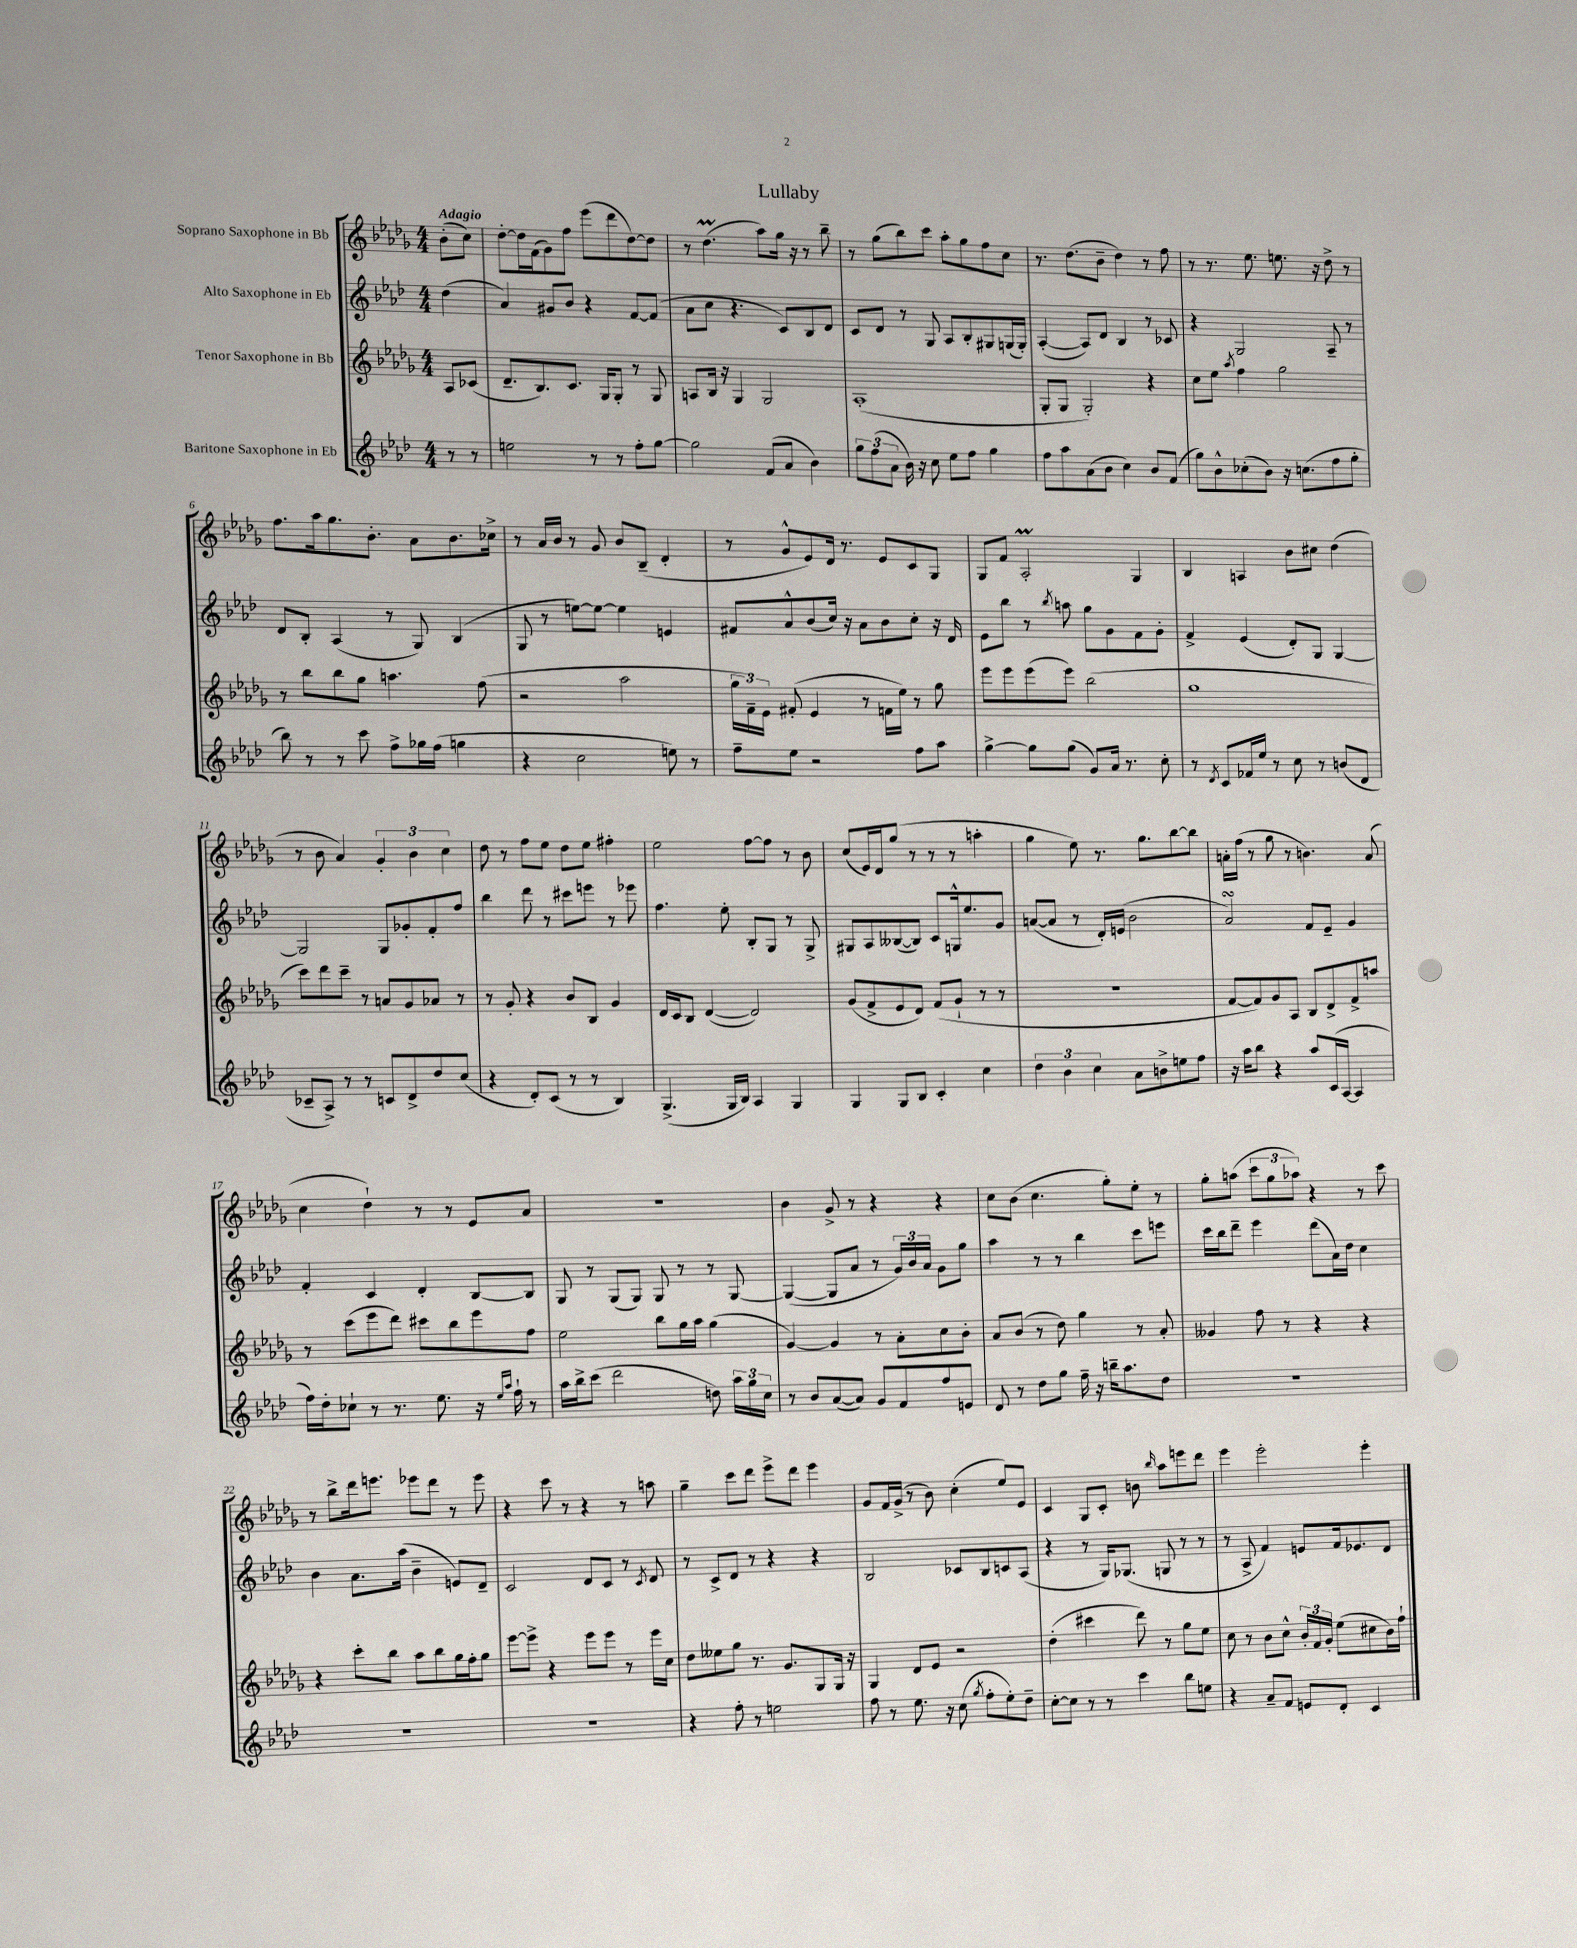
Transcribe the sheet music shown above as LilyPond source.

\header { title = "Lullaby" }
<<
\new StaffGroup <<
\new Staff = "s0" \with { instrumentName = "Soprano Saxophone in Bb" } {
    \clef treble \key des \major \numericTimeSignature \time 4/4 \partial 4 \tempo "Adagio"
    \autoBeamOff bes'8[-.( c''8]) |
    des''8[~-. des''16 f'16( ges'8) f''8] ees'''8[( des'''8 des''8~) des''8] |
    r8 des''4.\prall( aes''8[) ges''16] r16 r8 bes''8-- |
    r8 ges''8[( bes''8) c'''8] aes''8[-. ges''8 f''8 c''8] |
    r8. des''8.[( bes'8]-- des''4) r8 f''8 |
    r8 r8. ees''8. e''8. r16 des''8-> r8 |
    f''8.[ aes''16 ges''8. bes'8.]-. aes'8[ bes'8. ces''16]-> |
    r8 aes'16[ bes'16] r8 ges'8 bes'8[ bes8]--( des'4-. |
    r8 ges'8[-^ ees'8) des'16] r8. ees'8[ c'8 ges8] |
    ges8[ f'8] aes2-.\prall ges4 |
    bes4 a4 bes'8[ cis''8] des''4( |
    r8 bes'8 aes'4) \tuplet 3/2 { ges'4-. bes'4 c''4 } |
    des''8 r8 f''8[ ees''8] des''8[ ees''8] fis''4-. |
    ees''2 f''8[~ f''8] r8 bes'8 |
    c''8[( ees'16) des'16 ges''8]( r8 r8 r8 a''4-. |
    ges''4 ees''8) r8. ges''8.[ bes''8~ bes''8] |
    a'16[-. f''16]( r8 ges''8 r8 b'4.) a'8( |
    c''4 des''4-!) r8 r8 ees'8[ aes'8] |
    R1 |
    bes'4 ges'8-> r8 r4 r4 |
    c''8[ bes'8]( c''4. ges''8[-.) ees''8]-. r8 |
    ges''8[-. a''8]( \tuplet 3/2 { c'''8[ ges''8 aes''8]) } r4 r8 c'''8 |
    r8 bes''8[-> des'''16 e'''8.] ees'''8[ des'''8] r8 ees'''8 |
    r4 c'''8 r8 r4 r8 a''8 |
    ges''4-- c'''8[ des'''8] ees'''8[-> des'''8] ees'''4 |
    ges'8[ f'16 ges'16]->( r8 bes'8) c''4-.( ees''8[) ees'8] |
    c'4 ges8[ c'8]-. b'8 \grace { bes''16 } aes''8[ e'''8 des'''8] |
    ees'''4 ees'''2-. ees'''4-. \bar "|." |
}
\new Staff = "s1" \with { instrumentName = "Alto Saxophone in Eb" } {
    \clef treble \key aes \major \numericTimeSignature \time 4/4 \partial 4
    \autoBeamOff des''4( |
    aes'4) gis'8[ bes'8] r4 f'8[~ f'8]( |
    aes'8[ c''8] r4. c'8[) bes8 des'8] |
    c'8[ des'8] r8 g8 aes8[ bes8-. gis8 g16( g16]-.) |
    aes4~-.( aes8[) des'8] bes4 r8 ces'8 |
    r4 g2 aes8-- r8 |
    des'8[ bes8]-. aes4( r8 g8) bes4( |
    g8 r8 e''8[~) e''8]~ e''4 e'4 |
    fis'8[ aes'8-^ bes'8( c''16]) r16 aes'8[ bes'8 c''8]-. r16 des'16 |
    ees'8[ bes''8] r8 \acciaccatura { bes''8 } a''8 g''8[ g'8 f'8 g'8]-. |
    f'4-> ees'4( des'8[-.) g8] g4~ |
    g2 g8[ ges'8-. f'8-. f''8] |
    bes''4 des'''8 r8 cis'''8[ e'''8] r8 ees'''8 |
    f''4. ees''8-. bes8[-. g8] r8 g8-> |
    gis8[ aes8 beses8~( beses8]) c'8[ g16-^ ees''8. g'8] |
    a'8[~( a'8] r8 des'16[-.) e'16]( bes'2 |
    aes'2\turn) f'8[ ees'8]-- g'4 |
    f'4-. c'4 des'4-. bes8[~ bes8] |
    g8 r8 g8[( g8]) g8 r8 r8 g8~ |
    g4~( g8[ aes'8] r8 \tuplet 3/2 { g'16[) bes'16 aes'16] } g'8[ g''8] |
    aes''4 r8 r8 bes''4 c'''8[ e'''8] |
    c'''16[ bes''16 des'''8]-- ees'''4 des'''8[( aes'16) des''16] c''4 |
    bes'4 aes'8.[ aes''16]( bes'4-- e'8[) des'8]-- |
    c'2 des'8[ c'8] r8 \acciaccatura { c'8 } des'8 |
    r8 c'8[-> des'8] r8 r4 r4 |
    bes2 ces'8[ bes8 c'8 aes8]( |
    r4 r8 g16[) ges8.]( g8 r8 r8 |
    r8 aes8-> f'4) e'8[ f'16 ees'8. des'8] \bar "|." |
}
\new Staff = "s2" \with { instrumentName = "Tenor Saxophone in Bb" } {
    \clef treble \key des \major \numericTimeSignature \time 4/4 \partial 4
    \autoBeamOff aes8[ ces'8]( |
    des'8.[-- bes8.) c'8.] ges16[ ges8]-. r8 ges8 |
    a8[ bes16] r16 ges4 ges2 |
    aes1-.( |
    ges8[-. ges8] ges2-.) r4 |
    c''8[ ees''8] \acciaccatura { aes''8 } f''4 ges''2 |
    r8 bes''8[ bes''8 ges''8] a''4. f''8( |
    r2 aes''2 |
    \tuplet 3/2 { ges''16[ f'16--) ees'16] } fis'8-.( ees'4 r8 f'16[ ees''16]) r8 ges''8 |
    ees'''8[ ees'''8 ees'''8( ees'''8]) bes''2( |
    ges''1 |
    c'''8[) des'''8 c'''8]-- r8 a'8[ ges'8 aes'8] r8 |
    r8 ges'8-. r4 bes'8[ bes8] ges'4 |
    des'16[ c'16 bes8] des'4~( des'2) |
    ges'8[( f'8-> ees'8 des'8]) f'8[( ges'8]-! r8 r8 |
    R1 |
    f'8[~ f'8) ges'8 aes8] bes8[ des'8-> f'8-> a''8] |
    r8 c'''8[( ees'''8 des'''8]) cis'''8[ bes''8 ees'''8 f''8] |
    ees''2 bes''8[ ges''16 aes''16] ges''4( |
    ges'4~) ges'4 r8 aes'8[-. c''8 bes'8]-. |
    aes'8[ bes'8]( r8 des''8) ges''4 r8 aes'8-. |
    geses'4 f''8 r8 r4 r4 |
    r4 c'''8[-. bes''8] aes''8[ bes''8 ges''16 f''16-. ges''8] |
    ees'''8[~ ees'''8]-> r4 ees'''8[ ees'''8] r8 ees'''16[ c''16] |
    des''8[ eeses''8 ges''8] r8. ges'8.[ ges8 ges16] r16 |
    ges4 des'8[ ees'8] r2 |
    des''4-.( cis'''4 des'''8) r8 ges''8[ ees''8] |
    c''8 r8 bes'8[ c''8]-^ \tuplet 3/2 { bes'16[-. f'16 ges'16]-. } ees''8[( cis''8 bes'16) f''16]-! \bar "|." |
}
\new Staff = "s3" \with { instrumentName = "Baritone Saxophone in Eb" } {
    \clef treble \key aes \major \numericTimeSignature \time 4/4 \partial 4
    \autoBeamOff r8 r8 |
    e''2 r8 r8 f''8[-. g''8]~ |
    g''2 f'8[( aes'8] bes'4) |
    \tuplet 3/2 { g''8[ f''8( aes'8] } bes'16) r16 c''8 ees''8[ f''8] g''4 |
    f''8[ aes''8 aes'8( bes'8] c''4) bes'8[ f'8]( |
    g''8[) bes'8-^ ces''8-.( bes'8]) r16 c''8.[( f''8 g''8]-. |
    bes''8) r8 r8 c'''8 f''8[-> ges''16 f''16]( g''4 |
    r4 c''2 e''8) r8 |
    f''8[-- ees''8] r2 f''8[ aes''8] |
    g''4~-> g''8[ g''8]( g'8[) aes'16] r8. c''8-. |
    r8 \acciaccatura { des'8 } c'8[ fes'16 ees''16] r8 c''8 r8 b'8[( des'8] |
    ces'8[-- aes8]->) r8 r8 c'8[ des'8-> des''8 c''8]( |
    r4 des'8[-.) c'8]( r8 r8 bes4) |
    g4.->( g16[ bes16]) aes4 g4 |
    g4 g8[ bes8] c'4-. c''4 |
    \tuplet 3/2 { des''4 bes'4 c''4 } aes'8[ b'8-> e''8 f''8] |
    r16 aes''16[ bes''8] r4 aes''8[ c'16( aes16]~ aes4 |
    f''16[) des''16-. ces''8]-! r8 r8. ees''8. r16 \grace { ees''16[ aes''16] } f''16-! r8 |
    aes''16[ bes''16-> c'''8]( des'''2 d''8) \tuplet 3/2 { aes''16[ g''16 c''16] } |
    r8 bes'8[ aes'8~( aes'8]) g'8[ f'8 f''8 e'8] |
    des'8 r8 des''8[ g''8] f''16-- r16 b''16[-- aes''8. des''8] |
    R1 |
    R1 |
    R1 |
    r4 f''8-. r8 e''2 |
    f''8 r8 ees''8. r16 c''8( \acciaccatura { g''8 } f''8[-. ees''8-.) des''8]-- |
    c''8[~-. c''8] r8 r8 c'''4 bes''8[ e''8] |
    r4 aes'8[-- f'8] e'8[ des'8]-. c'4 \bar "|." |
}
>>
>>
